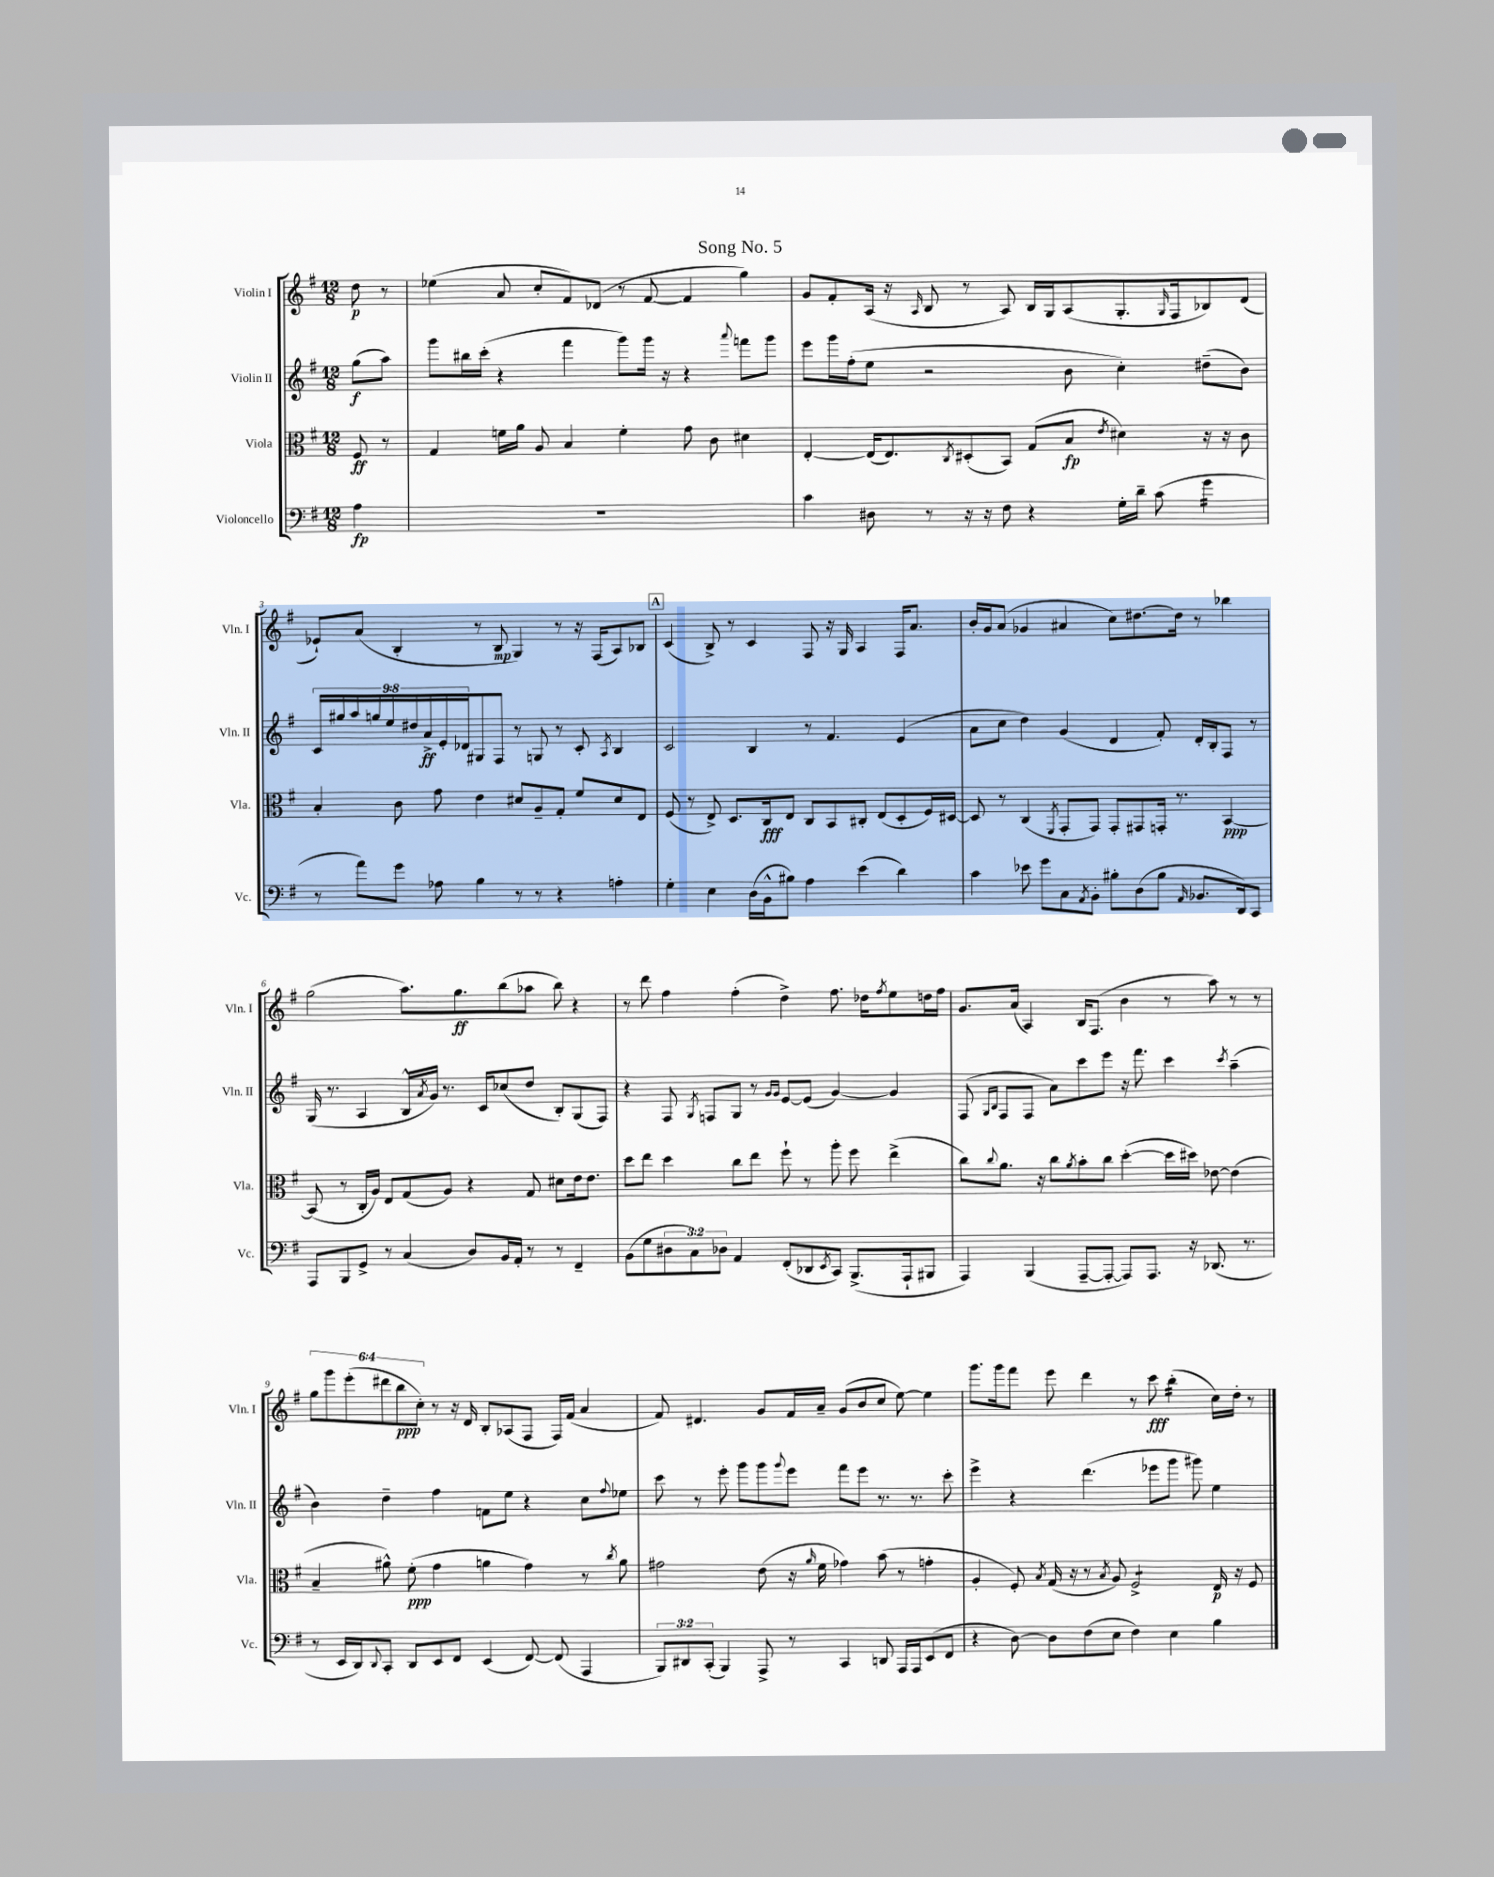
\header { title = "Song No. 5" }
<<
\new StaffGroup <<
\new Staff = "s0" \with { instrumentName = "Violin I" shortInstrumentName = "Vln. I" } {
    \clef treble \key g \major \numericTimeSignature \time 12/8 \override Staff.TupletNumber.text = #tuplet-number::calc-fraction-text \partial 4
    d''8\p r8 |
    ees''4( a'8 c''8-. fis'8) des'8( r8 fis'8~ fis'4 g''4) |
    g'8 fis'8-. a16( r16 \grace { a16 } b8 r8 a8) b16 g16 a8( g8.-. \grace { g16 } fis16 bes8) d'8( |
    ees'8-!) a'8( b4-. r8 b8\mp g4) r8 r16 fis16( a8) bes8 |
    \mark \markup { \box "A" } c'4( b8->) r8 c'4 fis8 r16 g16 a4 fis16 a'8. |
    b'16-. g'16 a'8( ges'4 ais'4 c''8) dis''8.~ dis''16 r8 bes''4 |
    g''2( a''8.) g''8.\ff b''8( aes''8 b''8) r4 |
    r8 d'''8 fis''4 fis''4-.( d''4->) fis''8. des''16 \acciaccatura { fis''8 } e''8 d''16 fis''16 |
    g'8. a'16( a4) b16 fis8.( b'4 r8 a''8) r8 r8 |
    \tuplet 6/4 { g''8 g'''8 e'''8-.( dis'''8 b''8\ppp c''8-.) } r8 r16 d'16 b8-. aes8( fis8 fis16) fis'16( a'4 |
    fis'8) dis'4. g'8 fis'16 a'16-- g'8( b'8 c''8 e''8~) e''4 |
    g'''8. g'''16 fis'''8 e'''8 d'''4 r8 c'''8\fff b''4:16-.( c''16) d''16-. r8 \bar "|." |
}
\new Staff = "s1" \with { instrumentName = "Violin II" shortInstrumentName = "Vln. II" } {
    \clef treble \key g \major \numericTimeSignature \time 12/8 \override Staff.TupletNumber.text = #tuplet-number::calc-fraction-text \partial 4
    g''8\f( a''8) |
    g'''8 bis''16 c'''16-.( r4 fis'''4 g'''8) g'''16 r16 r4 \appoggiatura { a'''8 } f'''8 g'''8 |
    e'''8 g'''16 fis''16-.( e''8 r2 b'8 c''4-.) dis''8--( b'8) |
    \tuplet 9/8 { c'16 gis''16 a''16 g''16 e''16 dis''16 a'16->\ff e'16-. des'16 } gis8 fis8 r8 g8 r8 c'8-. \acciaccatura { a8 } b4 |
    \mark \markup { \box "A" } c'2 b4 r8 fis'4. e'4( |
    a'8 c''8 d''4) g'4( d'4 fis'8-.) d'16-. b16-. fis8 r8 |
    g16( r8. a4 b16-^ \acciaccatura { a'8 } g'16) r8. c'16 ces''8( d''8 b8-.) g8( fis8) |
    r4 fis8 \acciaccatura { g8 } f8 g8 r8 \grace { g'16 g'16 } e'8~ e'8( g'4~) g'4 |
    fis8( \grace { g16 b16 } fis8 fis8 a'8) c'''8 e'''8 r16 fis'''8. c'''4 \acciaccatura { c'''8 } a''4--( |
    b'4) d''4-- fis''4 f'8 e''8 r4 c''8 \appoggiatura { fis''8 } ees''8 |
    c'''8 r8 e'''8-. g'''8 g'''8 \appoggiatura { g'''8 } e'''8 fis'''8 e'''8 r8. r8. c'''8-. |
    e'''4-> r4 d'''4.( ees'''8 g'''8 gis'''8) e''4 \bar "|." |
}
\new Staff = "s2" \with { instrumentName = "Viola" shortInstrumentName = "Vla." } {
    \clef alto \key g \major \numericTimeSignature \time 12/8 \partial 4
    fis8\ff r8 |
    g4 f'16 a'16 a8 b4 f'4-. g'8 c'8 dis'4 |
    e4~-. e16( e8.) \acciaccatura { c8 } dis8-.( b,8) g8( b8\fp \acciaccatura { e'8 } dis'4) r16 r16 c'8 |
    b4-. c'8 g'8 e'4 dis'8 a8-- g8-. fis'8 dis'8 e8 |
    \mark \markup { \box "A" } fis8( r8 e8->) d8. c16\fff e8 c8 b,8 cis8-. e8( d8-. fis16) dis16~ |
    dis8 r8 c4( \acciaccatura { fis,8 } g,8-. g,8) g,8-. gis,8 g,16-. r8. b,4~\ppp |
    b,8( r8 c16-. a16) e8 g8( a8) r4 g8 dis'8 e'16 e'8. |
    d''8 e''8 d''4 c''8 e''8 fis''8-! r8 a''8-. fis''8 e''4->( |
    c''8) \appoggiatura { c''8 } a'8. r16 c''8 \acciaccatura { a'8 } b'8-. c''8 d''4~-.( d''16 dis''16) ees'8~ ees'4( |
    b4-- ais'8-^) fis'8-.\ppp( g'4 a'4 g'4) r8 \acciaccatura { c''8 } a'8 |
    gis'2 e'8( r16 \grace { a'16 } fis'16 ges'4) b'8( r8 g'4-. |
    a4-. fis8-.) \acciaccatura { b8 } g16( r16 r8 \acciaccatura { b8 } a8) fis2:8-> e16\p r16 fis8 \bar "|." |
}
\new Staff = "s3" \with { instrumentName = "Violoncello" shortInstrumentName = "Vc." } {
    \clef bass \key g \major \numericTimeSignature \time 12/8 \override Staff.TupletNumber.text = #tuplet-number::calc-fraction-text \partial 4
    a4\fp |
    R1. |
    c'4 dis8 r8 r16 r16 fis8 r4 g16-. d'16-- c'8( g'4:16 |
    r8 a'8) g'8 aes8 b4 r8 r8 r4 a4-. |
    \mark \markup { \box "A" } g4-. e4 d16( b,16-^ bis8) a4 e'4( d'4) |
    c'4 ees'8 g'8 c8 \acciaccatura { a,8 } b,8-. bis8-. d8( bis8 \grace { a,16 } bes,8. d,16) c,8 |
    a,,8 b,,8 g,8-> r8 c4( d8) b,16 a,16-. r8 r8 fis,4-- |
    b,8( g8 \tuplet 3/2 { dis8 c8) des8 } a,4 fis,8-.( des,8 \acciaccatura { e,8 } c,8) b,,8.->( a,,16-! bis,,8 |
    a,,4) b,,4( a,,8~-- a,,8~-. a,,8) a,,8. r16 des,8.( r8. |
    r8 e,16 d,16) \appoggiatura { d,8 } c,8-. d,8 e,8 fis,8 e,4( fis,8~) fis,8( a,,4 |
    \tuplet 3/2 { b,,8) dis,8 c,8-.( } b,,4) a,,8-> r8 c,4 d,8 a,,16 a,,16 e,8( fis,8 |
    r4 d8~) d8 fis8( e8 fis4) e4 b4 \bar "|." |
}
>>
>>
